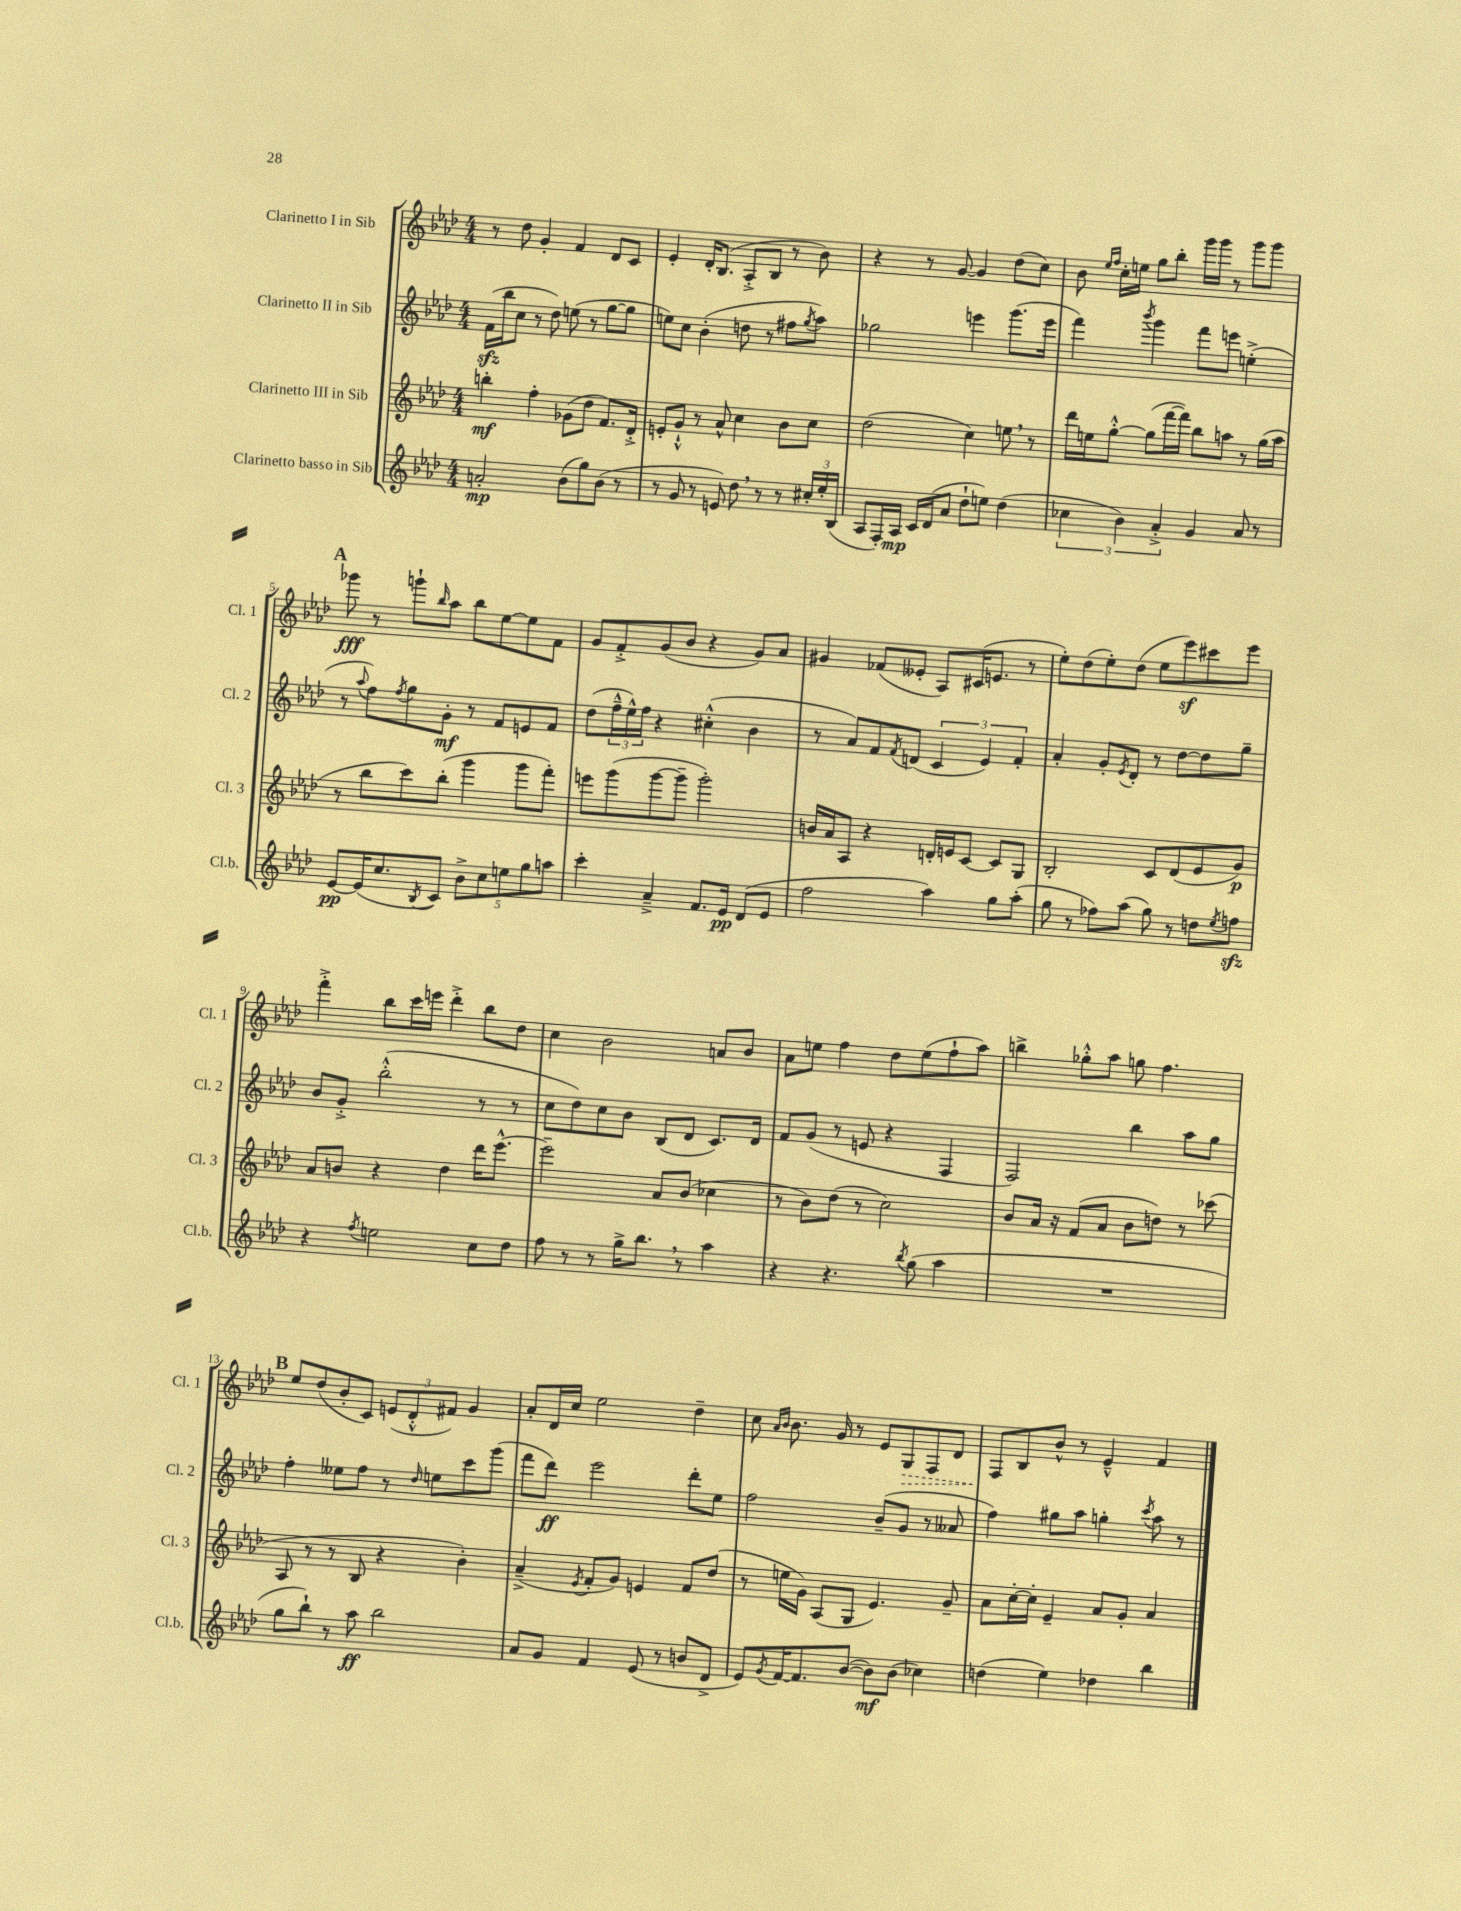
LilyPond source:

<<
\new StaffGroup <<
\new Staff = "s0" \with { instrumentName = "Clarinetto I in Sib" shortInstrumentName = "Cl. 1" } {
    \clef treble \key aes \major \numericTimeSignature \time 4/4
    r8 des''8 g'4-. f'4 des'8 c'8 |
    ees'4-. des'16-. bes8.( aes8-.-> bes8 r8 bes'8) |
    r4 r8 g'8~ g'4 des''8( c''8) |
    bes'8 \grace { ees''16 f''16 } c''16-. e''16 g''8 bes''8-. g'''16 g'''16 r8 g'''8 g'''8 |
    \mark \markup { \bold "A" } ges'''8\fff r8 g'''8-! \grace { bes''16 } aes''8 bes''8 ees''8~ ees''8 f'8 |
    g'8 f'8-.-> g'8( bes'8 r4 g'8) aes'8 |
    gis'4 fes'8( eeses'8-. aes8) cis'16( e'8. r8 |
    ees''8-.) des''8( ees''8-.) des''8( ees''8 ees'''8\sf) cis'''8 ees'''8 |
    f'''4-.-> bes''8 c'''16 e'''16 des'''4-.-> bes''8 des''8 |
    c''4 bes'2 a'8 bes'8 |
    aes'8 e''8 f''4 des''8 e''8( f''8-! aes''8) |
    b''4-> ges''8-.-^ aes''8 g''8 f''4. |
    \mark \markup { \bold "B" } ees''8 des''8( bes'8-. c'8) \tuplet 3/2 { e'8( des'8-.-^ fis'8) } g'4 |
    aes'8-. des'16 c''16 ees''2 des''4-- |
    c''8 \grace { aes'16 bes'16 } bes'8. g'16 r8 ees'8 \once \override Hairpin.style = #'dashed-line g8\> f8 des'8 |
    f8\! bes8 bes'8-^ r8 ees'4---^ f'4 \bar "|." |
}
\new Staff = "s1" \with { instrumentName = "Clarinetto II in Sib" shortInstrumentName = "Cl. 2" } {
    \clef treble \key aes \major \numericTimeSignature \time 4/4
    f'16\sfz( bes''16 c''8 r8 des''8) e''8( r8 g''8~ g''8 |
    e''8) c''8 bes'4-.( d''8 r8 fis''8 \acciaccatura { g''8 } aes''8) |
    ges''2 e'''4 g'''8.( e'''16 |
    f'''4) \acciaccatura { bes'''8 } g'''4 f'''8 e'''8 e''4-.->( |
    \mark \markup { \bold "A" } r8 \appoggiatura { aes''8 } f''8) \acciaccatura { f''8 } g''8 g'8-.\mf r8 f'8 e'8 f'8 |
    des''8( \tuplet 3/2 { f''16---^ ees''16-^) f''16 } r4 cis''4-.-^( bes'4 |
    r8 aes'8) f'8 \acciaccatura { f'8 } d'8( \tuplet 3/2 { c'4 ees'4) f'4-. } |
    aes'4-. g'8-. \acciaccatura { ees'8 } des'8-. r8 des''8~ des''8 g''8-- |
    bes'8 g'8-.-> bes''2-.-^( r8 r8 |
    c''8 des''8) c''8 bes'8 bes8( des'8 c'8.) des'16 |
    f'8 g'8( r8 e'8 r4 f4 |
    f2) bes''4 aes''8 g''8 |
    \mark \markup { \bold "B" } f''4-. eeses''8 f''8 r8 \grace { des''16 } e''8 c'''8 g'''8( |
    f'''8 des'''8\ff) ees'''2 des'''8-. ees''8 |
    f''2 bes'8--( g'8 r8 aeses'8 |
    f''4) gis''8 aes''8 g''4-. \acciaccatura { c'''8 } aes''8 r8 \bar "|." |
}
\new Staff = "s2" \with { instrumentName = "Clarinetto III in Sib" shortInstrumentName = "Cl. 3" } {
    \clef treble \key aes \major \numericTimeSignature \time 4/4
    b''4-.\mf f''4-. ges'8( des''8 f'8.) des'16-.-> |
    e'8-. g'8-!-^ r8 aes'8-^ c''4 bes'8 c''8 |
    des''2( c''4) e''8 \breathe r8 |
    des'''16 e''16 g''8~-.-^ g''8( f'''16~ f'''16) bes''8 a''8 r8 g''16( a''16 |
    \mark \markup { \bold "A" } r8 bes''8 c'''8) bes''8-.( g'''4 g'''8 f'''8-.) |
    e'''8 g'''8( g'''8~ g'''8-- g'''2-.) |
    b'16 aes'16 aes8 r4 d'16-. e'16 c'8~ c'8 g8 |
    bes2-. c'8 des'8( ees'8 g'8\p) |
    aes'8 b'8 r4 des''4 des'''16 ees'''8.~-^ |
    ees'''2-- aes'8 bes'8( ces''4 |
    r8 bes'8) des''8( r8 c''2) |
    bes'8 aes'16 r16 f'8( aes'8 bes'8 d''8) r8 ces'''8( |
    \mark \markup { \bold "B" } aes8 r8 r8 bes8 r4 bes'4-.) |
    aes'4--->( \acciaccatura { ees'8 } f'8-. g'8) e'4 f'8 des''8( |
    r8 e''16 g'16) aes8( g8 ees'4.) g'8-- |
    aes'8 c''16~-. c''16-. ees'4-- aes'8 g'8-. aes'4 \bar "|." |
}
\new Staff = "s3" \with { instrumentName = "Clarinetto basso in Sib" shortInstrumentName = "Cl.b." } {
    \clef treble \key aes \major \numericTimeSignature \time 4/4
    a'2-.\mp bes'8( g''8) bes'8( r8 |
    r8 g'8 r8 e'8) des''8 \breathe r8 r8 \tuplet 3/2 { cis''16-. ees''16-. bes16( } |
    aes8 f16-.) aes16\mp c'16 des'16( aes'8 des''8-! e''8) des''4( |
    \tuplet 3/2 { ces''4 bes'4) aes'4-.-> } g'4 aes'8 r8 |
    \mark \markup { \bold "A" } ees'8~\pp ees'16( c''8. \acciaccatura { bes8 } c'8) \tuplet 5/4 { bes'8-> c''8 e''8 g''8 a''8 } |
    c'''4-. aes'4---> f'8. ees'16\pp des'8( ees'8 |
    f''2 aes''4) g''8 aes''8-.( |
    g''8 r8 fes''8) aes''8( g''8) r8 d''8 \acciaccatura { ees''8 } f''8\sfz |
    r4 \acciaccatura { f''8 } e''2 c''8 des''8 |
    f''8 r8 r8 g''16-> bes''8. \breathe r8 aes''4 |
    r4 r4. \acciaccatura { bes''8 } g''8( aes''4 |
    R1 |
    \mark \markup { \bold "B" } g''8 bes''8-!) r8 aes''8\ff bes''2 |
    aes'8 g'8 f'4 ees'8( r8 b'8 des'8-> |
    ees'8) \acciaccatura { g'8 } f'16~ f'8. bes'8~( bes'8\mf) bes'8( ces''4) |
    d''4( ees''4) des''4 bes''4 \bar "|." |
}
>>
>>
